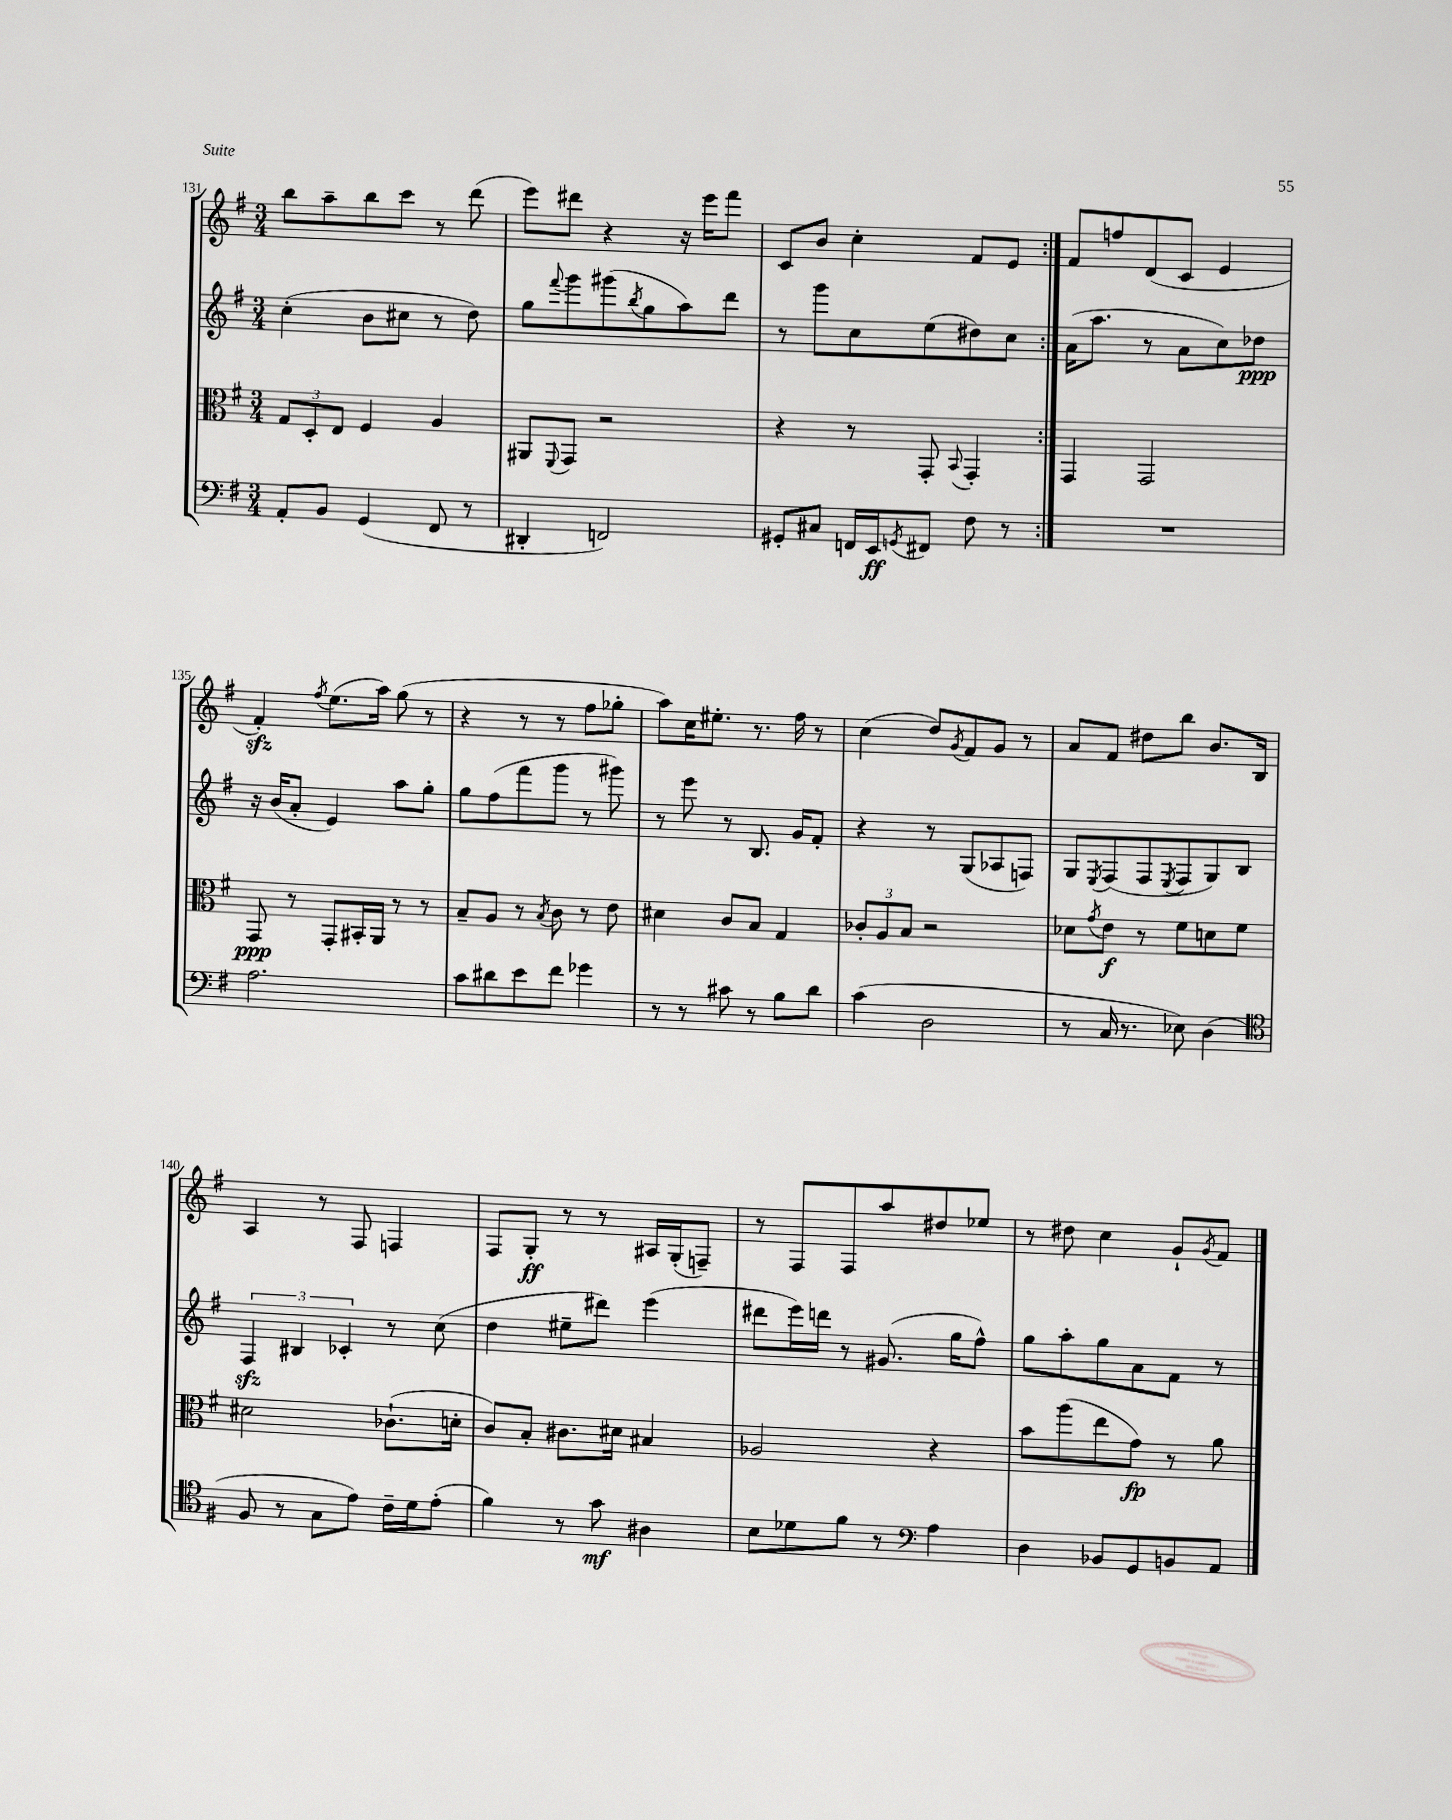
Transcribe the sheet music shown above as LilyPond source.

<<
\new StaffGroup <<
\new Staff = "s0" {
    \clef treble \key g \major \numericTimeSignature \time 3/4
    \repeat volta 2 { b''8 a''8-- b''8 c'''8 r8 d'''8( |
    e'''8) dis'''8 r4 r16 e'''16 fis'''8 |
    c'8 b'8 c''4-. fis'8 e'8 | }
    fis'8 f''8 d'8( c'8 e'4 |
    fis'4-.\sfz) \acciaccatura { fis''8 } e''8.( a''16) g''8( r8 |
    r4 r8 r8 fis''8 ges''8-. |
    a''8) c''16 eis''8.-. r8. fis''16 r8 |
    c''4( d''8) \acciaccatura { g'8 } fis'8 g'8 r8 |
    a'8 fis'8 dis''8 b''8 b'8. b16 |
    a4 r8 fis8 f4 |
    fis8 g8-.\ff r8 r8 ais16 g16-.( f8--) |
    r8 fis8 fis8 a''8 dis''8 ees''8 |
    r8 dis''8 c''4 g'8-! \acciaccatura { g'8 } fis'8 \bar "|." |
}
\new Staff = "s1" {
    \clef treble \key g \major \numericTimeSignature \time 3/4
    \repeat volta 2 { c''4-.( b'8 cis''8 r8 d''8) |
    g''8 \appoggiatura { fis'''8 } g'''8 gis'''8( \acciaccatura { b''8 } g''8 a''8) d'''8 |
    r8 g'''8 c''8 e''8( dis''8) c''8 | }
    a'16( a''8. r8 a'8 c''8) des''8\ppp |
    r16 b'16( a'8-. e'4) a''8 g''8-. |
    g''8 fis''8( fis'''8 g'''8 r8 gis'''8) |
    r8 e'''8 r8 b8. g'16 fis'8-. |
    r4 r8 g8( aes8 f8) |
    g8 \acciaccatura { e8 } fis8( fis8 \acciaccatura { e8 } fis8 g8) b8 |
    \tuplet 3/2 { fis4\sfz bis4 ces'4-. } r8 c''8( |
    d''4 eis''8-- dis'''8) e'''4( |
    dis'''8 e'''16) d'''16 r8 gis'8.( g''16 fis''8-^) |
    g''8 a''8-. g''8 a'8 fis'8 r8 \bar "|." |
}
\new Staff = "s2" {
    \clef alto \key g \major \numericTimeSignature \time 3/4
    \repeat volta 2 { \tuplet 3/2 { g8 d8-. e8 } fis4 a4 |
    ais,8 \appoggiatura { fis,8 } g,8 r2 |
    r4 r8 g,8-. \appoggiatura { b,8 } g,4-. | }
    g,4 g,2 |
    g,8\ppp r8 g,8-. bis,16-. a,16 r8 r8 |
    b8-- a8 r8 \acciaccatura { b8 } c'8 r8 e'8 |
    dis'4 c'8 b8 g4 |
    \tuplet 3/2 { ces'8-. a8 b8 } r2 |
    des'8 \acciaccatura { g'8 } e'8\f r8 fis'8 d'8 fis'8 |
    dis'2 ces'8.-!( d'16-. |
    c'8) b8-. cis'8. dis'16 bis4 |
    aes2 r4 |
    b'8 a''8( e''8 g'8\fp) r8 a'8 \bar "|." |
}
\new Staff = "s3" {
    \clef bass \key g \major \numericTimeSignature \time 3/4
    \repeat volta 2 { a,8-. b,8 g,4( fis,8 r8 |
    dis,4-. f,2) |
    gis,8-. cis8 f,16 e,16\ff \acciaccatura { g,8 } fis,8 fis8 r8 | }
    R2. |
    a2. |
    c'8 dis'8 e'8 fis'8 ges'4 |
    r8 r8 cis'8 r8 b8 d'8 |
    c'4( d2 |
    r8 c16 r8. ees8) d4( |
    \clef tenor fis8 r8 g8 e'8) c'16-- d'16 e'8-.( |
    fis'4) r8 g'8\mf ais4 |
    b8 des'8 fis'8 r8 \clef bass a4 |
    d4 bes,8 g,8 b,8 a,8 \bar "|." |
}
>>
>>
\layout { \context { \Score currentBarNumber = #131 } }
